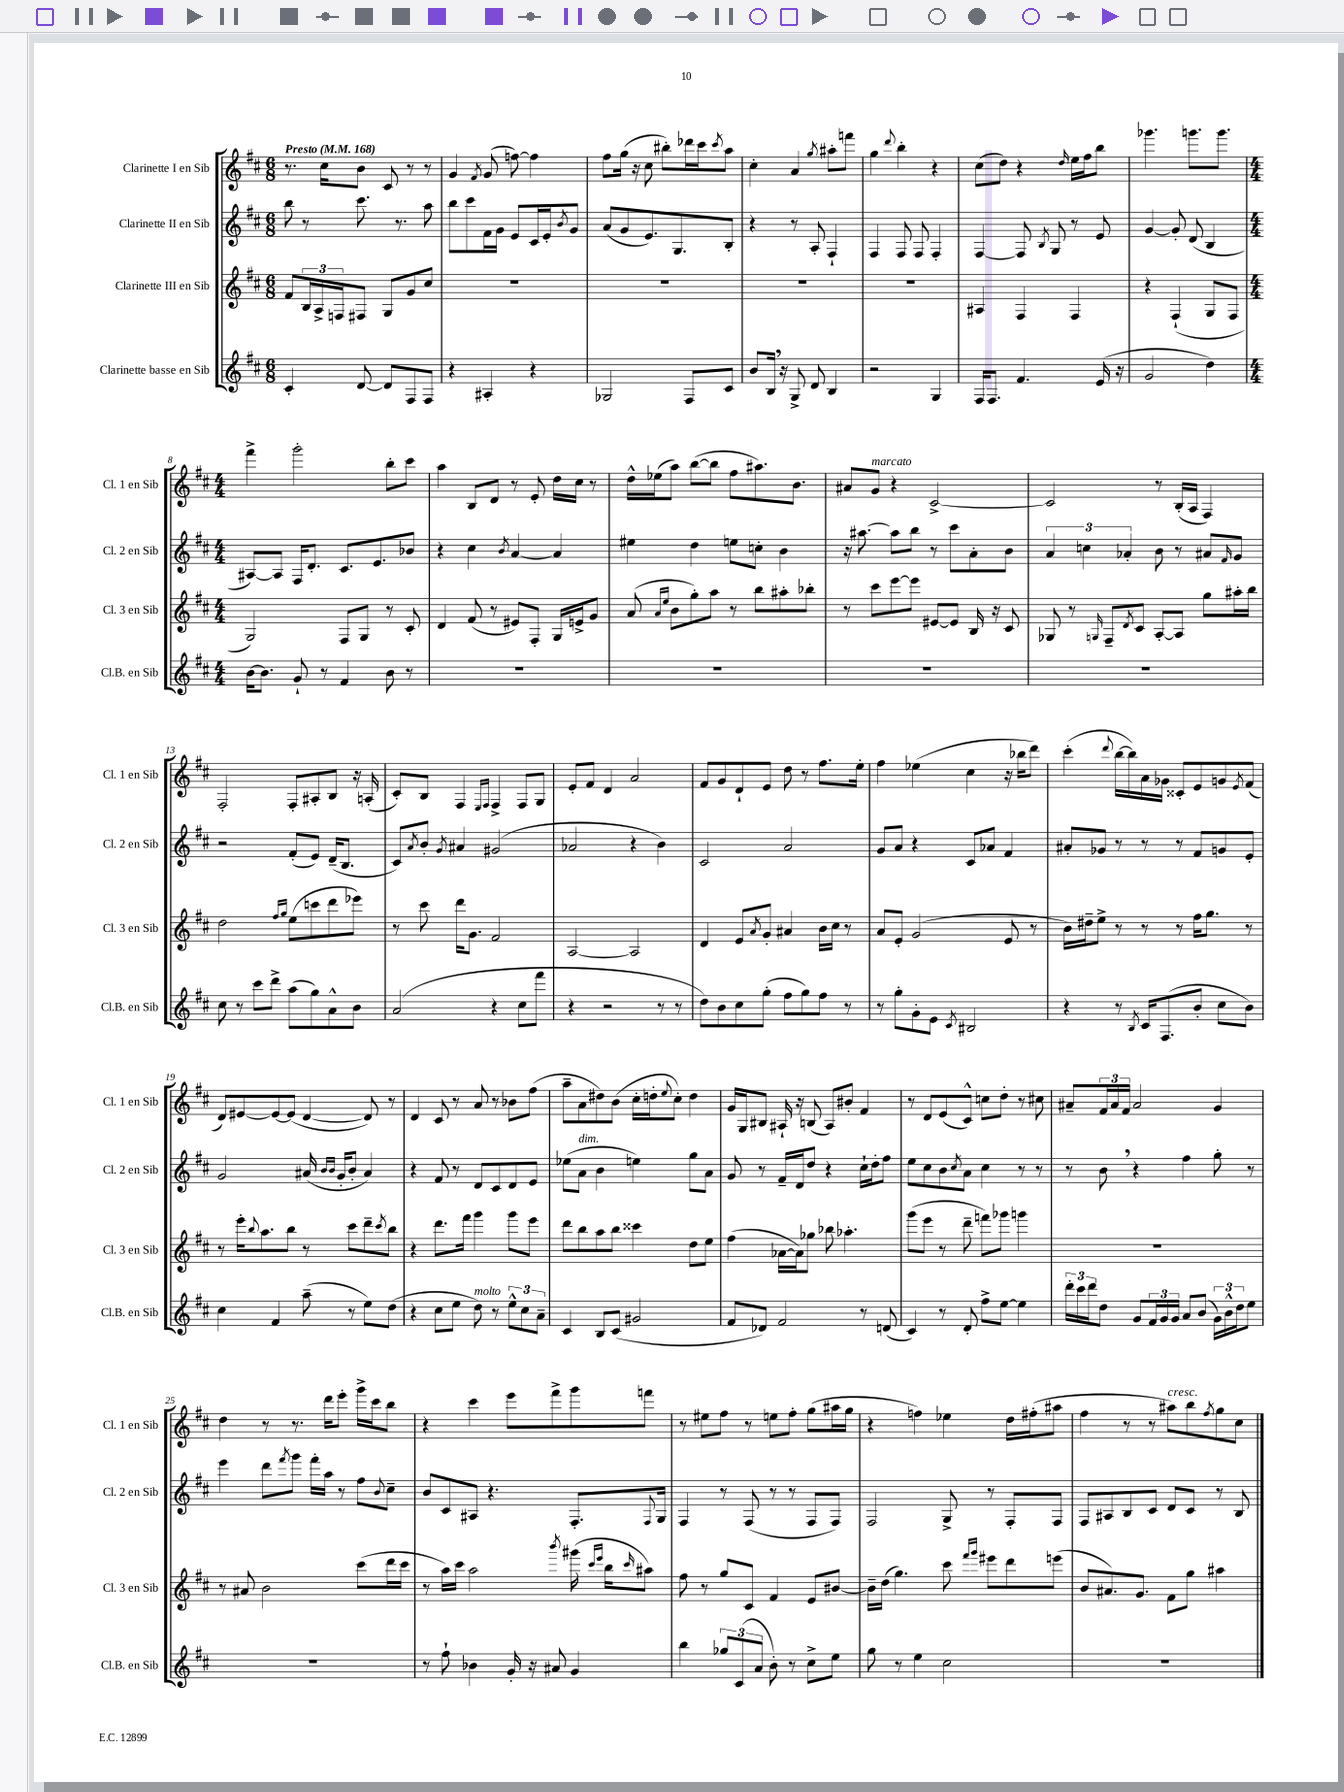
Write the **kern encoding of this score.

**kern	**kern	**kern	**kern
*part4	*part3	*part2	*part1
*staff4	*staff3	*staff2	*staff1
*I"Clarinette basse en Sib	*I"Clarinette III en Sib	*I"Clarinette II en Sib	*I"Clarinette I en Sib
*I'Cl.B. en Sib	*I'Cl. 3 en Sib	*I'Cl. 2 en Sib	*I'Cl. 1 en Sib
*clefG2	*clefG2	*clefG2	*clefG2
*k[f#c#]	*k[f#c#]	*k[f#c#]	*k[f#c#]
*M6/8	*M6/8	*M6/8	*M6/8
*MM168	*MM168	*MM168	*MM168
=1	=1	=1	=1
!	!	!	!LO:TX:a:B:t=Presto
4c#'/	8f#/L	8bb\	8.r
.	24B/L	8r	.
.	24A^/	.	.
.	.	.	16cc#\KL
.	24Fn/J	.	.
[8d/	8F#X/J	8.ccc#\	8b\J
8d/L]	8G/L	.	8c#/
.	.	8.r	.
8F#/	8g/	.	8r
8F#/J	8cc#/J	8aa\	8r
=2	=2	=2	=2
4r	2.r	8bb\L	4g/
.	.	8ccc#\	.
.	.	.	8qf#/
4A#X'/	.	16f#\L	(8g/
.	.	16g\JJ	.
.	.	8e/L	[8ffn\)
4r	.	16c#/L	4ff\]
.	.	16e'/J	.
.	.	8qb/	.
.	.	8g/J	.
=3	=3	=3	=3
2G-X/	2.r	(8a/L	8ff#\L
.	.	8g/	(16gg\Jk
.	.	.	16r
.	.	8.e/)	8cc#\
.	.	.	8bb#X'\L)
.	.	8.G/	.
8F#/L	.	.	16ddd-X\L
.	.	.	16ccc#\J
.	.	.	8qccc#/
8c#/J	.	8B'/J	8aa\J
=4	=4	=4	=4
8b/L	2.r	4r	4cc#'\
16B,/Jk	.	.	.
16r	.	.	.
8G^/	.	8r	4a/
8d/	.	8A'/	.
.	.	.	8qgg/
4B/	.	4F#`/	8aa#X'\L
.	.	.	8fffn\J
=5	=5	=5	=5
2r	2.r	4F#/	4gg\
.	.	.	8qqddd/
.	.	8F#/	4bb'\
.	.	8F#/	.
4G/	.	4F#'/	4r
=6	=6	=6	=6
16F#/KL	4A#X/	[4F#/	(8cc#\L
8.F#/J	.	.	.
.	.	.	8dd\J)
4.f#/	4F#/	8F#/]	4r
.	.	8qB/	.
.	.	8G/	.
.	.	.	16qqdd/
.	4F#/	8r	16ee\LL
.	.	.	16ff#\J
(16e/	.	8e/	8bb\J
16r	.	.	.
=7	=7	=7	=7
2g/	4r	[4g/	4.ggg-X\
.	(4F#`/	8g'/]	.
.	.	(8d/	8.gggn\L
4dd\)	8G/L	4B/	.
.	.	.	8.ggg\J
.	8F#/J	.	.
!!LO:LB:g=z
=8	=8	=8	=8
*M4/4	*M4/4	*M4/4	*M4/4
[16b\KL	2G/)	[8A#X/L)	4fff#^\
8.b\J]	.	.	.
.	.	8A#/J]	.
8g`/	.	16F#/KL	2ggg'\
.	.	8.d'/J	.
8r	.	.	.
4f#/	8F#/L	8.c#/L	.
.	8G/J	.	.
.	.	8.e/	.
8b\	8r	.	8bb'\L
8r	8c#'/	8b-X/J	8ccc#\J
=9	=9	=9	=9
1r	4d/	4r	4aa\
.	(8f#/	4cc#\	8B/L
.	8r	.	8d/J
.	.	8qb/	.
.	8e#X/L)	[4a/	8r
.	8F#'/J	.	8e'/
.	16G/LL	4a/]	16dd\LL
.	16en^/J	.	16cc#\JJ
.	8g/J	.	8r
=10	=10	=10	=10
1r	(8a/	4ee#X\	16dd^^\LL
.	.	.	(16ee-X\J
.	16qqa/LL	.	.
.	16qqee/JJ	.	.
.	8b\L	.	8aa\J)
.	8gg'\)	4dd\	([8bb\L
.	8aa\J	.	8bb\J]
.	8r	8een\L	8ff#\L
.	8bb\L	8ccn'\J	8.aa#X\)
.	8aa#X'\	4b\	.
.	.	.	8.b\J
.	8bb-X'\J	.	.
=11	=11	=11	=11
1r	8r	16r	8a#X/L
.	.	[8.aa#X\	.
!	!	!	!LO:TX:a:i:t=marcato
.	8ccc#\L	.	8g/J
.	[8eee\	8aa#\L]	4r
.	8eee\J]	8bb\J	.
.	[8e#X/L	8r	[2c#^/
.	8e#/J]	8ccc#\L	.
.	16B/	8a'\	.
.	16r	.	.
.	8c#/	8b\J	.
=12	=12	=12	=12
1r	8G-X/	6a/	2c#/]
.	8r	.	.
.	.	6ccn\	.
.	16qqGn/	.	.
.	8F#~/L	.	.
.	.	6a-X'/	.
.	8qd/	.	.
.	8c#/J	.	.
.	[8A'/L	8b\	8r
.	8A/J]	8r	(16B'/LL
.	.	.	16A/JJ
.	8gg\L	8a#X/L	4F#/)
.	.	16qqf#/	.
.	16aa#X'\L	8g/J	.
.	16bb\JJ	.	.
!!LO:LB:g=z
=13	=13	=13	=13
8cc#\	2dd\	2r	2F#'/
8r	.	.	.
8ccc#\L	.	.	.
8ddd^\J	.	.	.
.	16qqff#/LL	.	.
.	16qqgg/JJ	.	.
(8aa\L	(8ee\L	(8f#'/L	8F#'/L
8gg\)	8cccn\	8e/J)	8A#X'/
8a^^\	8ddd\	(16d~/KL	8B/J
.	.	8.B/J	.
8b\J	8eee-X\J)	.	16r
.	.	.	(16An'/
=14	=14	=14	=14
(2a/	8r	8c#/L)	8c#'/L)
.	.	8qa/	.
.	8ccc#\	8b'/J	8B/J
.	.	8qg/	.
.	16ddd\KL	4a#X/	4F#/
.	8.g\J	.	.
.	.	.	16qqE/LL
.	.	.	16qqF#/JJ
4r	2f#/	(2g#X/	4F#^/
8cc#\L	.	.	8F#/L
8fff#\J	.	.	8G/J
=15	=15	=15	=15
4r	[2A/	2a-X/	8e'/L
.	.	.	8f#/J
2r	.	.	4d/
.	2A/]	4r	2a/
8r	.	4b\)	.
8r	.	.	.
=16	=16	=16	=16
8dd\L)	4d/	2c#/	8f#/L
8b\	.	.	8g/
8cc#\	8e/L	.	8d`/
.	8qa/	.	.
(8gg'\J	8g'/J	.	8e/J
8ff#\L	4a#X/	2a/	8dd\
8gg\)	.	.	8r
8ff#\J	16b\LL	.	8.ff#\L
.	16cc#\JJ	.	.
8r	8r	.	.
.	.	.	16ee'\Jk
=17	=17	=17	=17
8r	8a/L	8g/L	4ff#\
8gg'\L	8e'/J	8a/J	.
8g'\	(2g/	4r	(4ee-X\
8e\J	.	.	.
8qc#/	.	.	.
2B#X/	.	8c#/L	4cc#\
.	.	8a-X/J	.
.	8e/	4f#/	16r
.	.	.	16bb-X\KL
.	8r	.	8ddd\J)
=18	=18	=18	=18
4r	16b\LL)	8a#X'/L	(4ccc#'\
.	16dd#X~\J	.	.
.	8ee^\J	8g-X/J	.
.	.	.	8qqddd/
8r	8r	8r	[16bb\LL
.	.	.	16bb\])
8qB/	.	.	.
16c#/KL	8r	8r	16a\
(8.F#/	.	.	16g-X\JJ
.	8r	8r	8c##X'/L
8b'/J	16ff#\KL	8f#/L	8e/
.	8.gg\J	.	.
8cc#\L	.	8gn/	8gn/
.	.	.	8qe/
8b\J)	8r	8e'/J	(8f#/J
!!LO:LB:g=z
=19	=19	=19	=19
4cc#\	8r	2g/	8d/L)
.	16eee'\KL	.	[8e#X/
.	8qqbb/	.	.
.	8.aa\	.	.
4f#/	.	.	8e#/_
.	8bb\J	.	(8e#/J]
(8aa~\	8r	(16a#X/	[4d/
.	.	16qqb/LL	.
.	.	16qqb/JJ	.
.	.	16g'/KL	.
8r	8ccc#\L	8b'/J	.
8ee\L)	8ddd~\	4a#/)	8d/])
.	8qccc#/	.	.
(8dd\J	8bb\J	.	8r
=20	=20	=20	=20
4r	4r	4r	4d/
8cc#\L	8.ddd\L	8f#/	8c#/
8ee\J	.	8r	8r
.	16fff#\Jk	.	.
!LO:TX:a:i:t=molto	!	!	!
8dd\)	4ggg\	8d/L	8a/
8r	.	8c#/	8r
12ee^^\L	8ggg\L	8d/	8b-X\L
12cc#\	.	.	.
.	8eee\J	8e/J	(8ff#\J
12a~\J	.	.	.
=21	=21	=21	=21
4c#/	8ddd\L	(8ee-X\L	8aa~\L
!	!	!LO:TX:a:i:t=dim.	!
.	8bb\	8a\J	8a\
8B/L	8aa\	4b\	8dd#X\)
(8c#/J	8bb\J	.	(8b\J
2g#X/	4ccc##X\	4een\)	16cc#'\LL
.	.	.	16ddn'\J
.	.	.	8qqee/
.	.	.	8cc#'\J)
.	8dd\L	8gg\L	4dd\
.	8ee\J	8a\J	.
=22	=22	=22	=22
8f#/L	(4ff#\	8g/	16g/LL
.	.	.	16G/J
8d-X/J)	.	8r	8B#X/J
2f#/	[16a-X\LL	16f#~/LL	16A#X`/
.	16a-\J])	16d/J	16r
.	8gg-X\J	8dd/J	(8Bn/
.	8bb-X\	4r	8A#/L)
.	4.aa-X'\	.	8b#X'/J
8r	.	16cc#`\LL	4f#/
.	.	16dd'\J	.
(8dn/	.	8ff#\J	.
=23	=23	=23	=23
4c#/)	(8ggg\L	8ee\L	8r
.	8eee\J	8cc#\	8d/L
8r	8r	8b\	(8e/
.	.	8qcc#/	.
8d'/	8ddd~\	8a\J	8c#^^/J)
8ff#^\L	8fffn\L)	4cc#\	8ccn\L
[8ee\J	8ggg-X\J	.	8dd'\J
4ee\]	4gggn\	8r	8r
.	.	8r	8cc#X\
=24	=24	=24	=24
24ddd'\LL	1r	8r	8a#X~/L
24ccc#\	.	.	.
24ddd\J	.	.	.
8dd\J	.	8b,\	24f#/L
.	.	.	24a#/
.	.	.	24f#/JJ
8g/L	.	4r	2a#/
24f#/L	.	.	.
24g/	.	.	.
24g/JJ	.	.	.
8a/L	.	4ff#\	.
(8b/J	.	.	.
24g\LL)	.	8gg'\	4g/
24b^^\	.	.	.
24dd\J	.	.	.
8ee\J	.	8r	.
!!LO:LB:g=z
=25	=25	=25	=25
1r	8r	4eee\	4dd\
.	8a#X/	.	.
.	2b\	8ddd\L	8r
.	.	8qfff#/	.
.	.	8ggg\J	8.r
.	.	16fff#'\LL	.
.	.	16aa\JJ	16ddd\KL
.	.	8r	8eee'\J
.	(8ccc#\L	8ff#\L	16ggg^\LL
.	.	.	16ccc#\J
.	.	8qqb/	.
.	16ddd\L	8cc#~\J	8bb\J
.	16ccc#\JJ	.	.
=26	=26	=26	=26
8r	8r	8b/L	4r
8ff#`\	16aa\LL)	8c#/	.
.	16ccc#\JJ	.	.
4b-X\	2aa\	8A#X/J	4ccc#\
.	.	4.r	.
16g'/	.	.	8eee\L
16r	.	.	.
8a#X/	.	.	8fff#^\
.	8qbbb/	.	.
4g/	(16ggg#X\	8.F#'/L	8ggg\
.	16qqccc#/LL	.	.
.	16qqeee/JJ	.	.
.	16bb\KL	.	.
.	16qqccc#/	.	.
.	8aa#X\J)	.	8fffn\J
.	.	8qqF#/	.
.	.	16G/Jk	.
=27	=27	=27	=27
4bb\	8ff#\	4F#/	8r
.	8r	.	8ee#X\L
12gg-X/L	8gg/L	8r	8ff#\J
(12c#/	.	.	.
.	8c#/J	(8F#/	8r
12a/J	.	.	.
8b'\)	4f#/	8r	8een\L
8r	.	8r	8ff#'\J
8cc#^\L	8e/L	8F#/L	(8gg\L
8ee\J	[8b#X/J	8F#/J)	16aa#X\L
.	.	.	16gg\JJ
=28	=28	=28	=28
8gg\	16b#~\LL]	2F#/	4r
.	(16dd\JJ	.	.
8r	4.gg\)	.	.
4ee\	.	.	4ffn\)
2cc#\	8ccc#\	8G^/	4ee-X\
.	16qqfff#/LL	.	.
.	16qqggg/JJ	.	.
.	8eee#X\L	8r	.
.	8ddd\	8F#'/L	16dd\LL
.	.	.	(16ff#X'\J
.	(8eeen\J	8F#/J	8aa#X\J
=29	=29	=29	=29
1r	8b/L	8F#/L	4ff#\
.	8.a#X/)	8A#X/	.
.	.	8B/	8r
.	8.g/J	.	.
.	.	8c#/J	8r
!	!	!	!LO:TX:a:i:t=cresc.
.	8f#\L	8d/L	8aa#X\L)
.	8gg\J	8c#/J	8bb\
.	.	.	8qff#/
.	4aa#X\	8r	8gg\
.	.	8B/	8cc#\J
==	==	==	==
*-	*-	*-	*-
